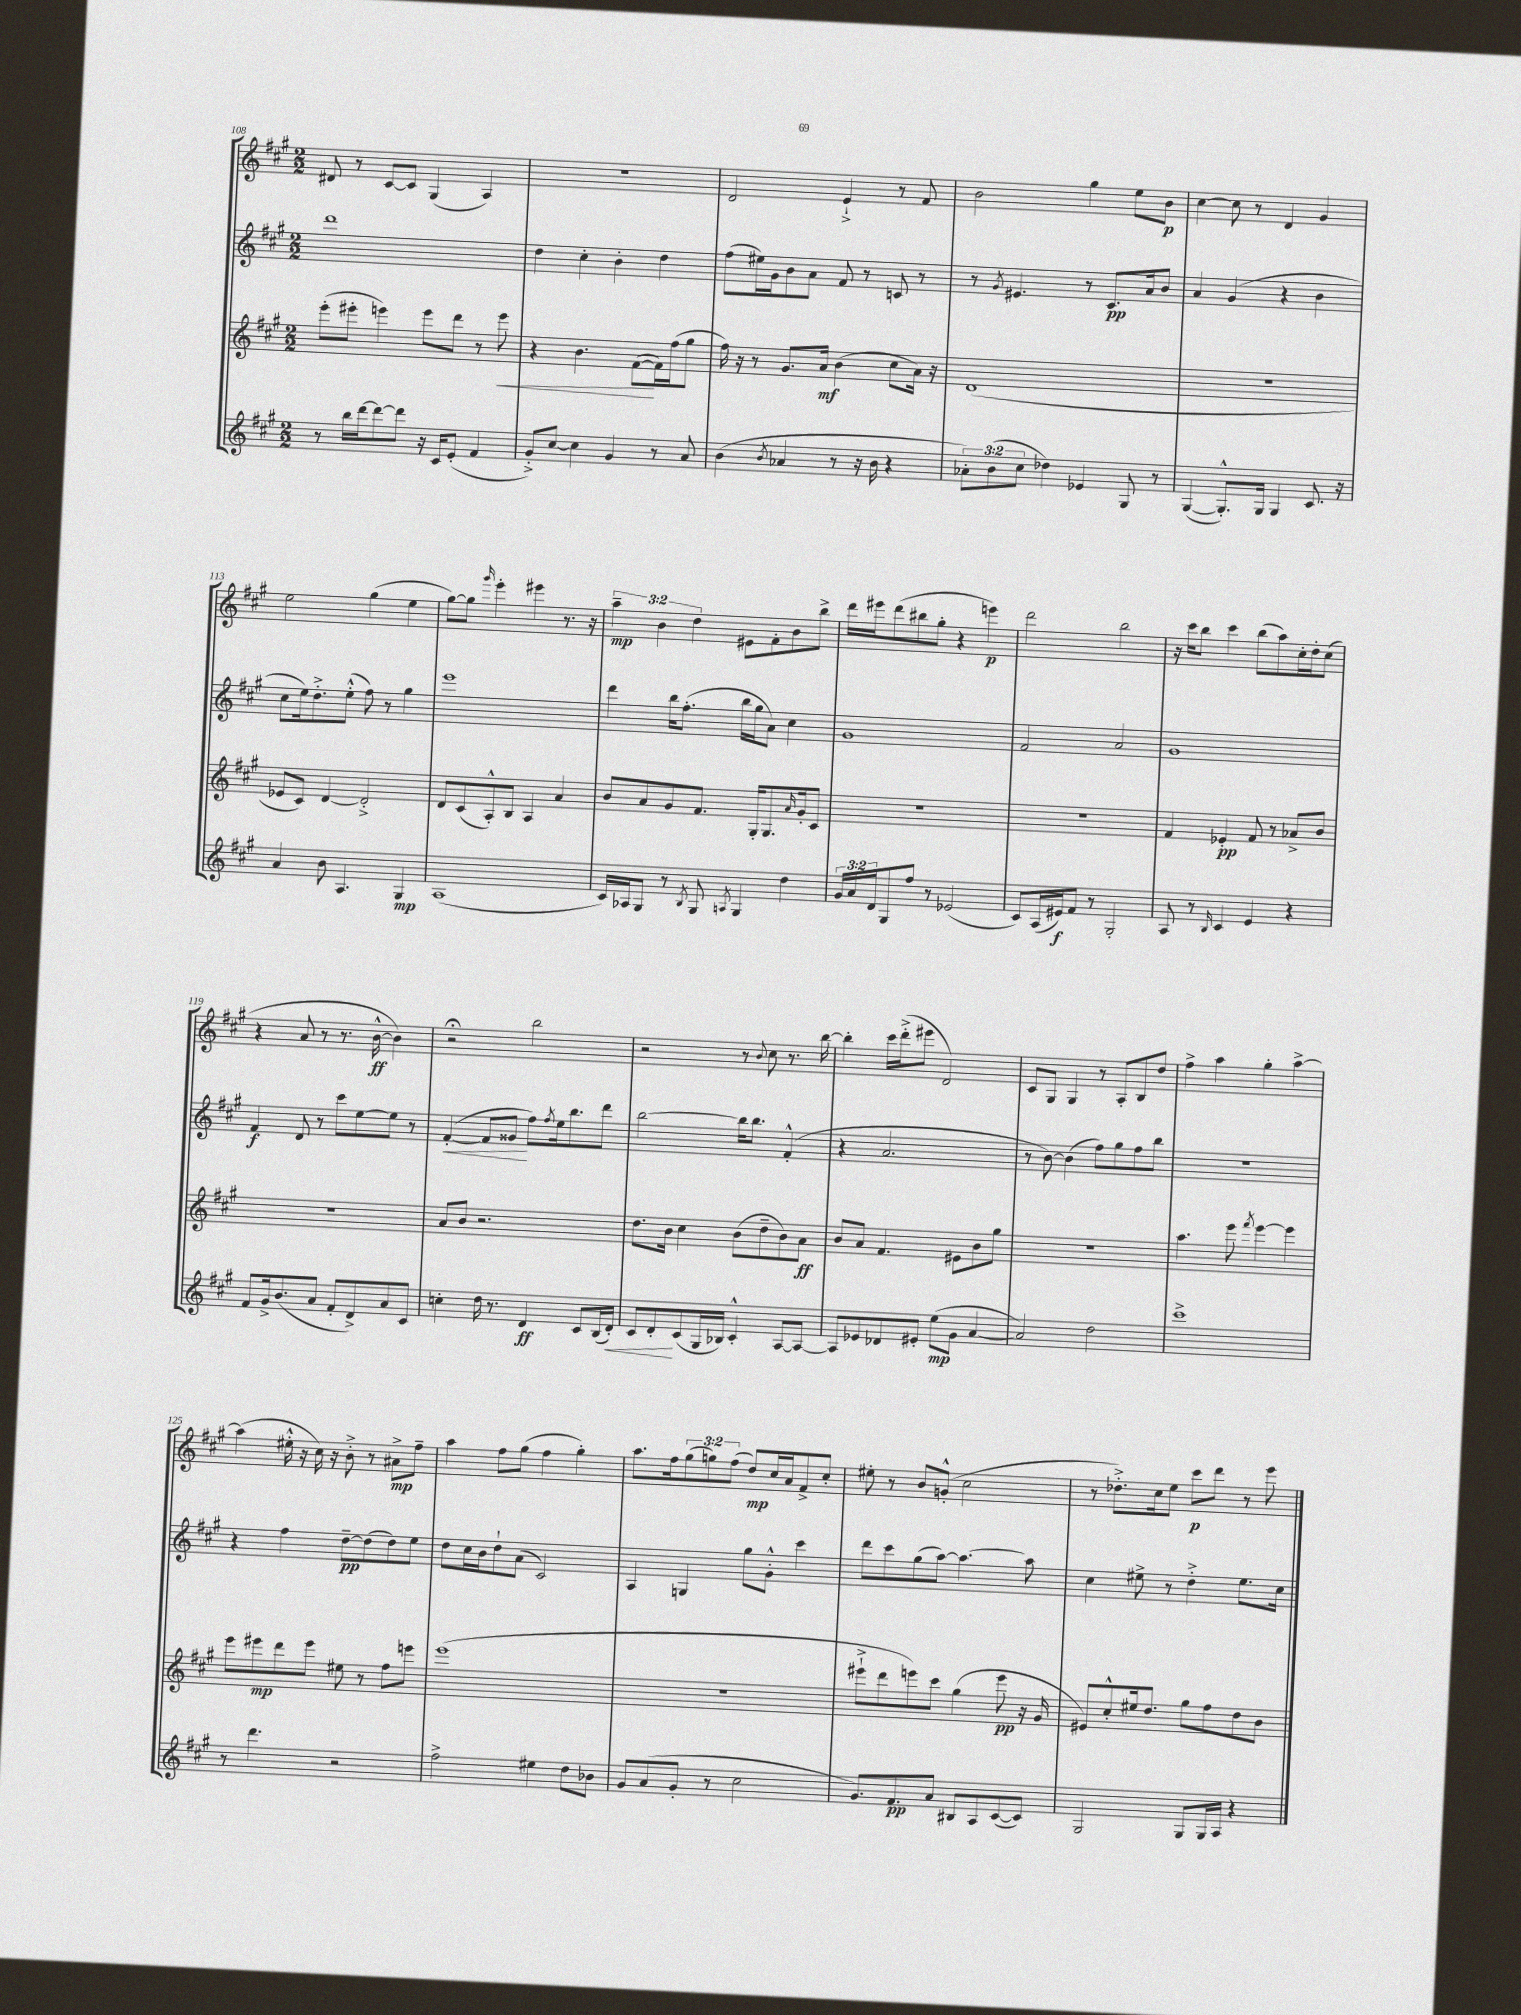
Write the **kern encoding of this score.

**kern	**dynam	**kern	**dynam	**kern	**dynam	**kern	**dynam
*part4	*part4	*part3	*part3	*part2	*part2	*part1	*part1
*staff4	*staff4	*staff3	*staff3	*staff2	*staff2	*staff1	*staff1
*clefG2	*	*clefG2	*	*clefG2	*	*clefG2	*
*k[f#c#g#]	*	*k[f#c#g#]	*	*k[f#c#g#]	*	*k[f#c#g#]	*
*M2/2	*	*M2/2	*	*M2/2	*	*M2/2	*
=108	=108	=108	=108	=108	=108	=108	=108
8r	.	(8eee'\L	.	1ddd	.	8d#X/	.
16bb\LL	.	8eee#X'\J	.	.	.	8r	.
[16ddd\J	.	.	.	.	.	.	.
8ddd\_	.	4eeen\)	.	.	.	[8c#/L	.
8ddd\J]	.	.	.	.	.	8c#/J]	.
16r	.	8eee\L	.	.	.	(4G#/	.
16c#/KL	.	.	.	.	.	.	.
(8e'/J	.	8ddd\J	.	.	.	.	.
4f#/	.	8r	.	.	.	4A/)	.
!	!	!	!LO:HP:b	!	!	!	!
.	.	8eee\	<	.	.	.	.
=109	=109	=109	=109	=109	=109	=109	=109
8g#'^/L)	.	4r	.	4dd\	.	1r	.
[8cc#/J	.	.	.	.	.	.	.
4cc#\]	.	4.b\	.	4cc#'\	.	.	.
4g#/	.	.	.	4b'\	.	.	.
.	.	([8f#\L	.	.	.	.	.
8r	.	16f#\L])	[	4dd\	.	.	.
.	.	(16ff#\J	.	.	.	.	.
8a/	.	8gg#\J	.	.	.	.	.
=110	=110	=110	=110	=110	=110	=110	=110
(4b\	.	16ff#\)	.	(8ff#\L	.	2d/	.
.	.	16r	.	.	.	.	.
.	.	8r	.	16ee#X\L)	.	.	.
.	.	.	.	16g#\J	.	.	.
8qb/	.	.	.	.	.	.	.
4a-X/	.	8.g#/L	.	8b\	.	.	.
.	.	.	.	8a\J	.	.	.
.	.	16a/Jk	mf	.	.	.	.
8r	.	(4b\	.	8f#/	.	4e`^/	.
16r	.	.	.	8r	.	.	.
16b\	.	.	.	.	.	.	.
4r	.	8cc#\L	.	8cn/	.	8r	.
.	.	16a\Jk)	.	8r	.	8f#/	.
.	.	16r	.	.	.	.	.
=111	=111	=111	=111	=111	=111	=111	=111
12a-X'\L)	.	(1d	.	8r	.	2b\	.
(12b\	.	.	.	.	.	.	.
.	.	.	.	8qg#/	.	.	.
.	.	.	.	4.e#X/	.	.	.
12cc#\J	.	.	.	.	.	.	.
4dd-X\)	.	.	.	.	.	.	.
4e-X/	.	.	.	8r	.	4gg#\	.
.	.	.	.	8.c#/L	pp	.	.
8G#/	.	.	.	.	.	8ee\L	.
.	.	.	.	16a/k	.	.	.
8r	.	.	.	8b/J	.	8b\J	p
=112	=112	=112	=112	=112	=112	=112	=112
([4G#/	.	1r	.	4a/	.	[4cc#\	.
8.G#'^^/L])	.	.	.	(4g#/	.	8cc#\]	.
.	.	.	.	.	.	8r	.
16G#/Jk	.	.	.	.	.	.	.
4G#/	.	.	.	4r	.	4d/	.
8.c#/	.	.	.	4b\	.	4g#/	.
16r	.	.	.	.	.	.	.
!!LO:LB:g=z
=113	=113	=113	=113	=113	=113	=113	=113
4a/	.	8e-X/L	.	8cc#\L	.	2ee\	.
.	.	8c#/J)	.	16ee\k)	.	.	.
.	.	.	.	8.dd'^\	.	.	.
8b\	.	[4d/	.	.	.	.	.
4.A/	.	.	.	(8ee'^^\J	.	.	.
.	.	2d'^/]	.	8ff#\)	.	(4gg#\	.
.	.	.	.	8r	.	.	.
4G#/	mp	.	.	4gg#\	.	4ee\	.
=114	=114	=114	=114	=114	=114	=114	=114
(1A	.	8d/L	.	1eee	.	[8gg#\L)	.
.	.	(8c#/	.	.	.	8gg#\J]	.
.	.	.	.	.	.	16qqggg#/	.
.	.	8A'^^/)	.	.	.	4eee'\	.
.	.	8B/J	.	.	.	.	.
.	.	4A/	.	.	.	4eee#X\	.
.	.	4a/	.	.	.	8.r	.
.	.	.	.	.	.	16r	.
=115	=115	=115	=115	=115	=115	=115	=115
16c#/LL)	.	8b/L	.	4ddd\	.	6aa~\	mp
16A-X/J	.	.	.	.	.	.	.
8G#/J	.	8a/	.	.	.	.	.
.	.	.	.	.	.	6b\	.
8r	.	8g#/	.	16bb\KL	.	.	.
.	.	.	.	(8.ff#'\J	.	.	.
.	.	.	.	.	.	6dd\	.
8qB/	.	.	.	.	.	.	.
8G#/	.	8.f#/J	.	.	.	.	.
8qAn/	.	.	.	.	.	.	.
4G#/	.	.	.	16bb\LL	.	8e#X\L	.
.	.	16G#'/KL	.	16gg#\J	.	.	.
.	.	8.G#/	.	8a\J)	.	8f#'\	.
4dd\	.	.	.	4cc#\	.	8b\	.
.	.	16qqa/	.	.	.	.	.
.	.	16g#'/k	.	.	.	.	.
.	.	8c#/J	.	.	.	8bb^\J	.
=116	=116	=116	=116	=116	=116	=116	=116
24g#/LL	.	1r	.	1g#	.	16ddd\LL	.
24a/	.	.	.	.	.	.	.
.	.	.	.	.	.	16eee#X\J	.
24d/J	.	.	.	.	.	.	.
8G#/	.	.	.	.	.	(8ddd\	.
8ff#/J	.	.	.	.	.	8bb#X\	.
8r	.	.	.	.	.	8gg#'\J	.
(2e-X/	.	.	.	.	.	4r	.
.	.	.	.	.	.	4eeen\)	p
=117	=117	=117	=117	=117	=117	=117	=117
8c#/L)	.	1r	.	2f#/	.	2ddd\	.
(16A/L	.	.	.	.	.	.	.
16e#X/J)	f	.	.	.	.	.	.
8f#/J	.	.	.	.	.	.	.
8r	.	.	.	.	.	.	.
2G#'/	.	.	.	2a/	.	2bb\	.
=118	=118	=118	=118	=118	=118	=118	=118
8A/	.	4f#/	.	1g#	.	16r	.
.	.	.	.	.	.	16ccc#\KL	.
8r	.	.	.	.	.	8bb\J	.
16qqB/	.	.	.	.	.	.	.
4c#/	.	4e-X'/	pp	.	.	4ccc#\	.
4e/	.	8f#/	.	.	.	(8bb\L	.
.	.	8r	.	.	.	8aa\)	.
4r	.	8a-X^/L	.	.	.	16cc#'\L	.
.	.	.	.	.	.	16dd'\J	.
.	.	8b/J	.	.	.	(8cc#\J	.
!!LO:LB:g=z
=119	=119	=119	=119	=119	=119	=119	=119
8f#/L	.	1r	.	4f#/	f	4r	.
16g#^/k	.	.	.	.	.	.	.
(8.b/	.	.	.	.	.	.	.
.	.	.	.	8d/	.	8a/	.
8a/J	.	.	.	8r	.	8r	.
8f#'/L	.	.	.	8ccc#\L	.	8.r	.
8d^/)	.	.	.	[8ee\	.	.	.
.	.	.	.	.	.	[16b^^\	ff
8a/	.	.	.	8ee\J]	.	4b\])	.
8c#/J	.	.	.	8r	.	.	.
=120	=120	=120	=120	=120	=120	=120	=120
!	!	!	!	!	!LO:HP:b	!	!
4ccn'\	.	8a/L	.	([4f#'/	<	2r;<	.
.	.	8b/J	.	.	.	.	.
16dd\	.	2.r	.	8f#/L]	.	.	.
8.r	.	.	.	.	.	.	.
.	.	.	.	8g##X/J	.	.	.
4d/	ff	.	.	8ff#\L)	[	2bb\	.
.	.	.	.	8qff#/	.	.	.
.	.	.	.	16ee\k	.	.	.
.	.	.	.	8.bb\	.	.	.
8c#/L	.	.	.	.	.	.	.
(16B/L	.	.	.	8ddd\J	.	.	.
!	!LO:HP:b	!	!	!	!	!	!
16d'/JJ)	<	.	.	.	.	.	.
=121	=121	=121	=121	=121	=121	=121	=121
8c#/L	.	8.dd\L	.	[2bb\	.	2r	.
8d'/	.	.	.	.	.	.	.
.	.	16b\Jk	.	.	.	.	.
(8c#/	[	4cc#\	.	.	.	.	.
16G#/L	.	.	.	.	.	.	.
16B-X/JJ)	.	.	.	.	.	.	.
4c#'^^/	.	(8b\L	.	16bb\KL]	.	8r	.
.	.	.	.	8.bb\J	.	.	.
.	.	.	.	.	.	8qqb/	.
.	.	8dd~\	.	.	.	8cc#\	.
[8A/L	.	8b\)	.	(4f#'^^/	.	8.r	.
8A/J_	.	8a\J	ff	.	.	.	.
.	.	.	.	.	.	[16bb\	.
=122	=122	=122	=122	=122	=122	=122	=122
8A/L]	.	8b/L	.	4r	.	4bb'\]	.
8e-X/	.	8a/J	.	.	.	.	.
8d-X/	.	4.f#/	.	2.a/	.	16ccc#\LL	.
.	.	.	.	.	.	(16ddd'^\J	.
8e#X'/J	.	.	.	.	.	8eee#X\J	.
(8ee\L	mp	.	.	.	.	2d/)	.
8g#\J	.	8e#X\L	.	.	.	.	.
[4a/	.	8b\	.	.	.	.	.
.	.	8gg#\J	.	.	.	.	.
=123	=123	=123	=123	=123	=123	=123	=123
2a/])	.	1r	.	8r	.	8c#/L	.
.	.	.	.	[8b\)	.	8G#/J	.
.	.	.	.	(4b\]	.	4G#/	.
2dd\	.	.	.	8ff#\L)	.	8r	.
.	.	.	.	8gg#\	.	8A'/L	.
.	.	.	.	8ff#\	.	8B/	.
.	.	.	.	8bb\J	.	8dd/J	.
=124	=124	=124	=124	=124	=124	=124	=124
1ccc#^	.	4.aa\	.	1r	.	4ff#^\	.
.	.	.	.	.	.	4aa\	.
.	.	8eee\	.	.	.	.	.
.	.	8qfff#/	.	.	.	.	.
.	.	[4eee\	.	.	.	4gg#'\	.
.	.	4eee\]	.	.	.	[4aa^\	.
!!LO:LB:g=z
=125	=125	=125	=125	=125	=125	=125	=125
8r	.	8eee\L	.	4r	.	(4aa\]	.
4.ddd\	.	8eee#X\	mp	.	.	.	.
.	.	8ddd\	.	4ff#\	.	16ee#X'^^\	.
.	.	.	.	.	.	16r	.
.	.	8eee#\J	.	.	.	16cc#\)	.
.	.	.	.	.	.	16r	.
2r	.	8ee#X\	.	[8dd~\L	pp	8b'^\	.
.	.	8r	.	(8dd\]	.	8r	.
.	.	8ff#\L	.	8dd\)	.	8a#X^\L	mp
.	.	8eeen\J	.	8ee\J	.	8ff#~\J	.
=126	=126	=126	=126	=126	=126	=126	=126
2ff#^\	.	(1eee	.	8dd\L	.	4aa\	.
.	.	.	.	16cc#\L	.	.	.
.	.	.	.	16b\J	.	.	.
.	.	.	.	8dd`\	.	8ff#\L	.
.	.	.	.	(8a\J	.	(8gg#\J	.
4ee#X\	.	.	.	2c#/)	.	4ff#\	.
8dd\L	.	.	.	.	.	4gg#'\)	.
8b-X\J	.	.	.	.	.	.	.
=127	=127	=127	=127	=127	=127	=127	=127
8g#/L	.	1r	.	4A/	.	8.aa\L	.
(8a/	.	.	.	.	.	.	.
.	.	.	.	.	.	16ff#\k	.
8g#'/J	.	.	.	4Gn/	.	(12gg#\	.
.	.	.	.	.	.	12ggn\)	.
8r	.	.	.	.	.	.	.
.	.	.	.	.	.	(12ff#\J	.
2cc#\	.	.	.	8gg#\L	.	8dd/L)	mp
.	.	.	.	8g#'^^\J	.	16cc#/L	.
.	.	.	.	.	.	16a/J	.
.	.	.	.	4ccc#\	.	8f#^/	.
.	.	.	.	.	.	8cc#'/J	.
=128	=128	=128	=128	=128	=128	=128	=128
8.g#/L)	.	8eee#X`^\L	.	8ddd\L	.	8ee#X'\	.
.	.	8ddd\	.	8ccc#\	.	8r	.
8.f#/	pp	.	.	.	.	.	.
.	.	8eeen\)	.	(8gg#\	.	8b/L	.
8a/J	.	8ccc#\J	.	[8aa\J)	.	(8gn'^^/J	.
8B#X/L	.	(4gg#\	.	4.aa\_	.	2cc#\	.
8A/	.	.	.	.	.	.	.
([8c#/	.	8eee\	pp	.	.	.	.
8c#/J])	.	16r	.	8aa\]	.	.	.
.	.	16g#/	.	.	.	.	.
=129	=129	=129	=129	=129	=129	=129	=129
2G#/	.	8e#X/L)	.	4cc#\	.	8r	.
.	.	8cc#'^^/	.	.	.	8.dd-X'^\L)	.
.	.	16ee#X/k	.	8ee#X^\	.	.	.
.	.	8.dd/J	.	.	.	16cc#\k	.
.	.	.	.	8r	.	8ee\J	.
8G#/L	.	8gg#\L	.	4dd'^\	.	8ccc#\L	p
16G#/L	.	8ff#\	.	.	.	8ddd\J	.
16A/JJ	.	.	.	.	.	.	.
4r	.	8dd\	.	8.ee#\L	.	8r	.
.	.	8b\J	.	.	.	8eee\	.
.	.	.	.	16cc#\Jk	.	.	.
==	==	==	==	==	==	==	==
*-	*-	*-	*-	*-	*-	*-	*-
